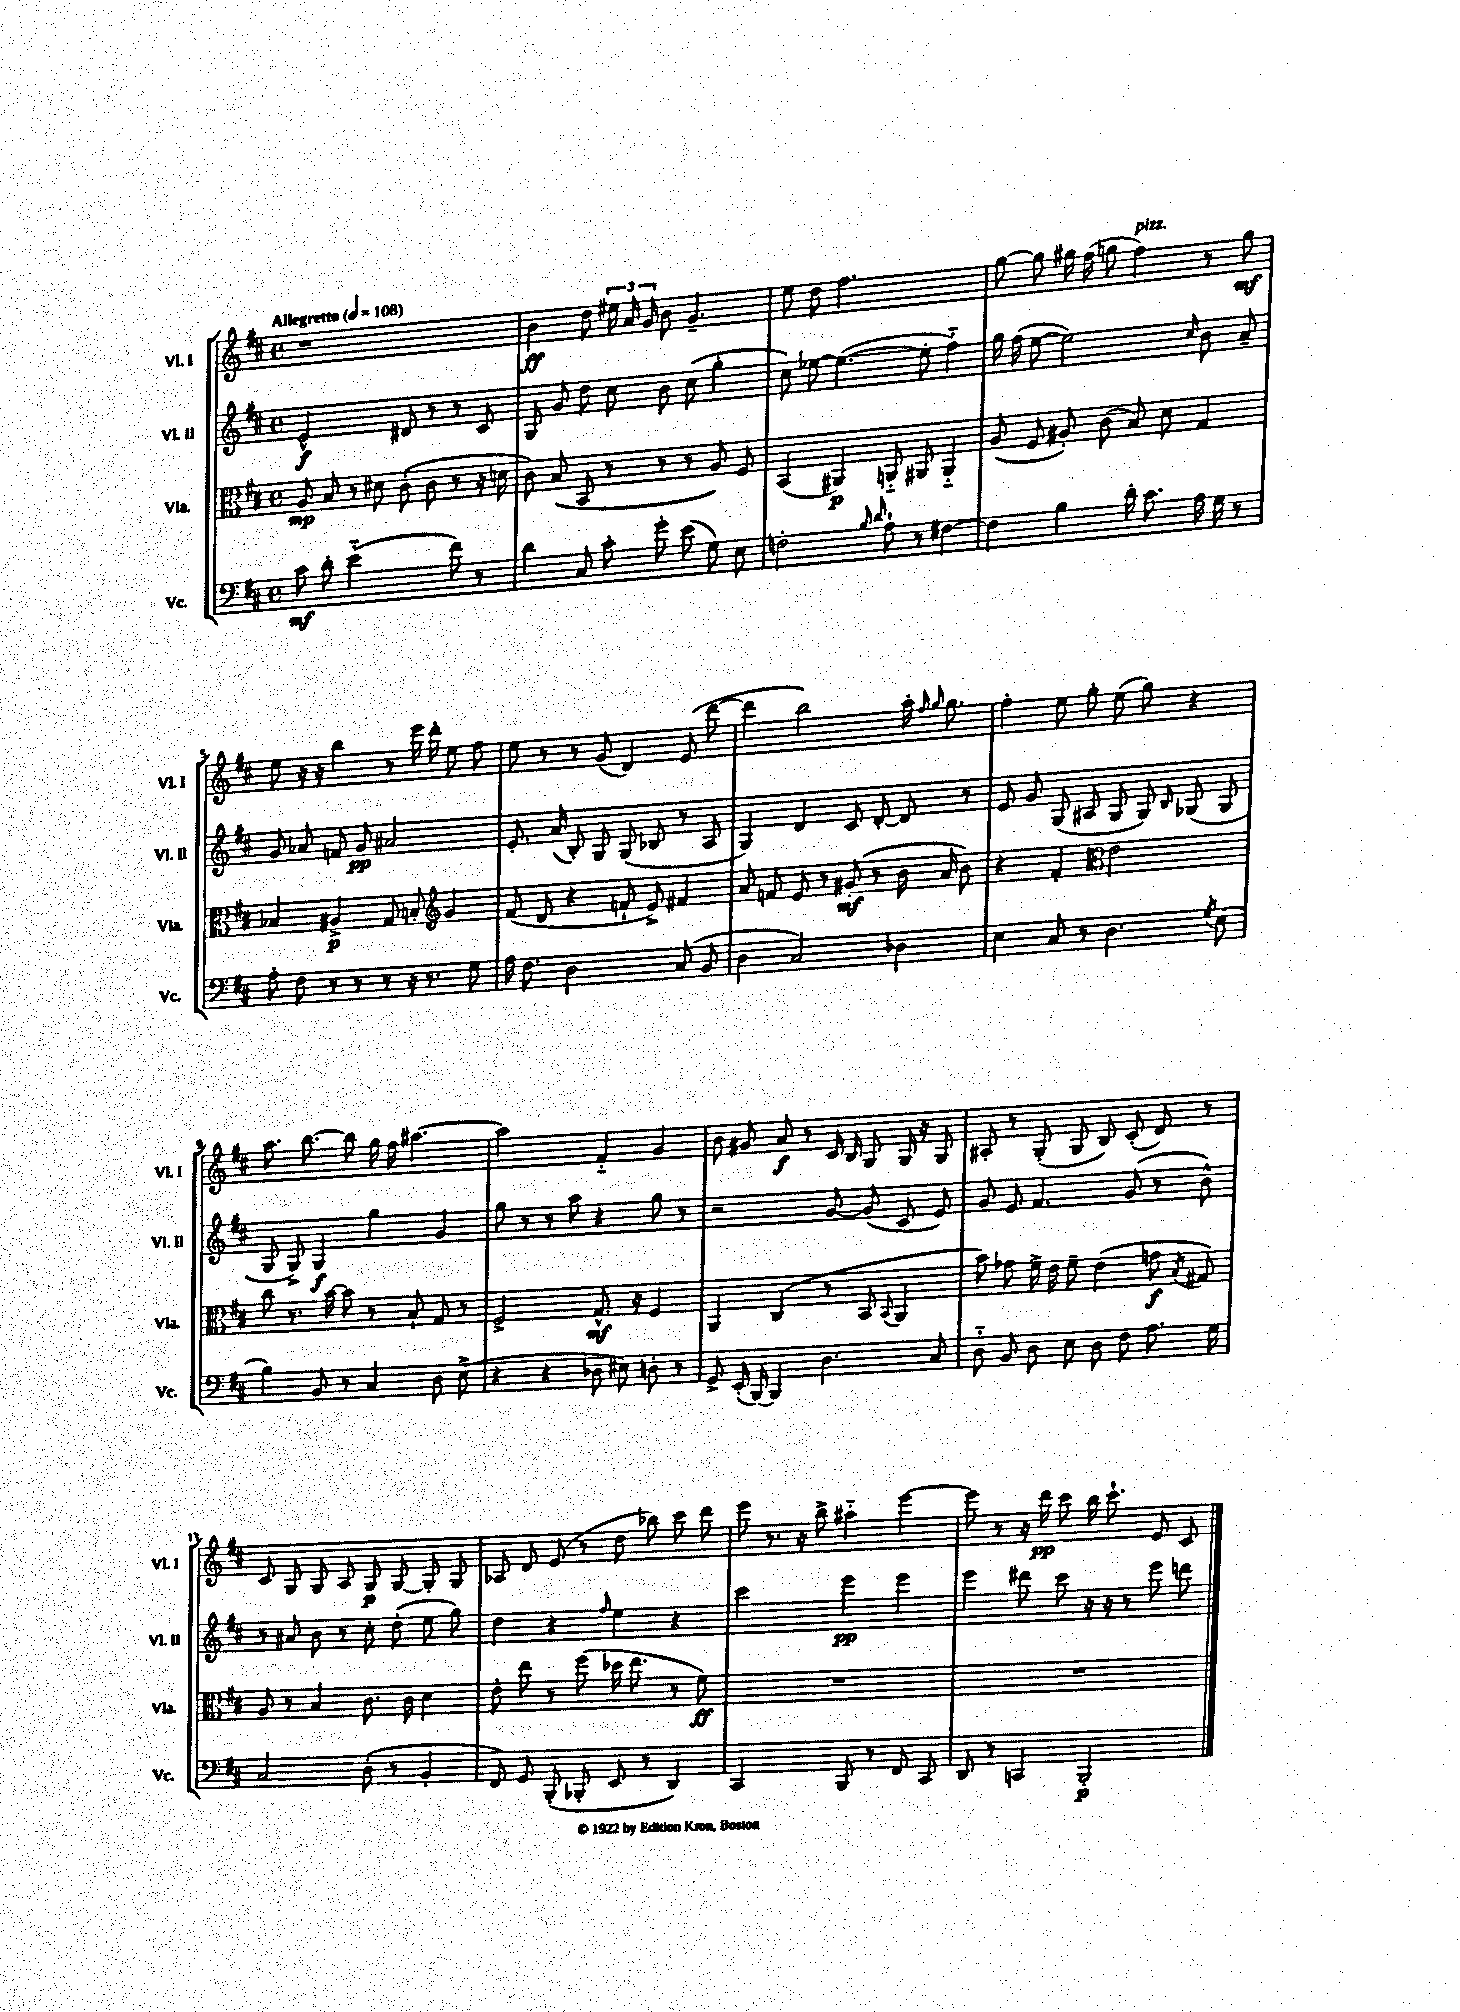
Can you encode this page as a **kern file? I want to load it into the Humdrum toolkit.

**kern	**kern	**kern	**kern
*staff4	*staff3	*staff2	*staff1
*clefF4	*clefC3	*clefG2	*clefG2
*k[f#c#]	*k[f#c#]	*k[f#c#]	*k[f#c#]
*M4/4	*M4/4	*M4/4	*M4/4
*met(c)	*met(c)	*met(c)	*met(c)
*MM108	*MM108	*MM108	*MM108
8c#\	8A/	2e^^/	1r
8d'\	8B/	.	.
(2e'~\	8r	.	.
.	8d#\	.	.
.	(8c#'\	8d#/	.
.	8c#\	8r	.
8f#\)	8r	8r	.
8r	16r	8c#/	.
.	16d\	.	.
=	=	=	=
4d\	8c#\)	8G/	4b\
.	(8B/	8g/	.
8C#/	8BB/	8dd\	8dd\
8c#'\	8r	8cc#\	24ee#\
.	.	.	24a/
.	.	.	24g/
8g'\	8r	8b\	8b\
(8e\	8r	(8cc#\	4.g~/
8G\)	8A/)	4gg'\	.
8E\	8F#/	.	.
=	=	=	=
2F'\	(4BB/	8cc#\)	8ee\
.	.	[8ee-\	8dd\
.	4AA#/)	(4.ee-\_	2.ff#\
16qqB/	.	.	.
16qqd/	.	.	.
8A`\	8AA'~/	.	.
8r	8AA#/	8ee-'\]	.
[4F#\	4AA#'~/	4ff#'~\)	.
=	=	=	=
4F#\]	(8A/	16gg\	[8gg\
.	.	(16ff#\	.
.	8F#/	[8ee\	8gg\]
4B\	8A#'/)	2ee\])	16gg#\
.	.	.	(16ff#\
.	(8c#\	.	8gg\
16d'\	8B/)	.	4ff#\)
8.c#\	.	.	.
.	8d\	.	.
.	.	16qqcc#/	.
16A\	4G/	8b\	8r
16G\	.	.	.
8r	.	8a~/	8gg\
=	=	=	=
8A'\	4B-/	8g/	8ee\
8F#\	.	8a-/	16r
.	.	.	16r
8r	4A#^/	8f/	4bb\
8r	.	8g/	.
8r	8G/	2a#/	8r
16r	8B'/	.	16eee\
8.r	.	.	16ddd'\
*	*clefG2	*	*
.	4g/	.	8ee\
8G\	.	.	8ff#\
=	=	=	=
16A\	(8f#/	8.e'/	8ee\
8.F#\	.	.	.
.	8d/	.	8r
.	.	(16a/	.
2D\	4r	8B'/)	8r
.	.	8G/	(8g/
.	8f`/	(8G/	4d/)
.	8e^/)	8B-/	.
(8C#/	4f#/	8r	(8e/
8BB/	.	8A/	[8ddd\
=	=	=	=
4D\	8a/	4G/)	4ddd\]
.	8f/	.	.
2C#/)	8e/	4d/	2bb\)
.	8r	.	.
.	(8g#'/	8c#/	.
.	8r	[8d'/	.
4D-\	16b\	8d/]	16aa'\
.	.	.	16qqff#/
.	.	.	16qqgg/
.	16a/	.	8.gg\
.	8b\)	8r	.
=	=	=	=
4E\	4r	8e/	4ff#'\
.	.	8g/	.
8C#/	4f#'/	(8G/	8ee\
8r	.	8A#/	8gg'\
*	*clefC3	*	*
4.D\	2e\	8G/	(8ee\
.	.	8G/)	8gg\)
.	.	16qqB/	.
.	.	(8G-/	4r
8qG/	.	.	.
(8E\	.	8G-/	.
=	=	=	=
4B\)	8cc#\	8G/	8.aa\
.	8.r	8G^/)	.
.	.	.	[8.bb\
8BB/	.	4G/	.
.	[16b\	.	.
8r	8b\]	.	8bb\]
4C#/	8r	4gg\	16gg\
.	.	.	16ff#\
.	8B`/	.	[4.aa#\
8D\	8G/	4g/	.
(8E^\	8r	.	.
=	=	=	=
4r	2F#^/	8gg\	2aa#\]
.	.	8r	.
4r	.	8r	.
.	.	8aa\	.
8D-\	8.G^^/	4r	4f#'~/
8E#\)	.	.	.
.	16r	.	.
8D'\	4F#/	8gg\	4g/
8r	.	8r	.
=	=	=	=
8GG^/	4AA/	2r	8b\
(16EE'/	.	.	8g#/
[16BBB/)	.	.	.
4BBB/]	(4C#/	.	8a/
.	.	.	8r
4.D\	8r	[8g/	16c#/
.	.	.	16B/
.	8BB/	(8g/]	8G/
.	8qqBB/	.	.
.	4AA/	8c#/	16G/
.	.	.	16r
8C#/	.	8e/)	8G/
=	=	=	=
8D'~\	8b\)	8g/	8A#'/
8BB/	8g-\	8e/	8r
8D\	16f#^\	4.f#/	(8G'/
.	16e\	.	.
8E\	8f#~\	.	8G/
8D\	(4e\	.	8B/)
8F#\	.	(8g/	(8c#'/
8.A\	8g\	8r	8d/)
.	8qB/	.	.
.	8G#/)	8b^^\)	8r
16G\	.	.	.
=	=	=	=
2C#/	8A/	8r	8c#/
.	8r	8a#/	8G/
.	4B/	8b\	8G/
.	.	8r	8A/
(8D'\	8.c#\	8cc#'\	8G/
8r	.	(8dd'\	[8G/
.	16c#\	.	.
4BB'/	4d\	8ee\	8G'/]
.	.	8gg\)	8G/
=	=	=	=
8FF#/)	8e'\	4dd\	8A-/
8GG/	8ee\	.	8d/
(8BBB'/	8r	4r	(8e/
8BBB-'/	(8ff#\	.	8r
.	.	16qqff#/	.
8EE/	16dd-\	4ee\	8dd\
.	8.ee\	.	.
8r	.	.	8bb-\)
4DD/)	8r	4r	8ccc#\
.	8f#\)	.	8ddd\
=	=	=	=
2CC#/	1r	2ccc#\	8eee\
.	.	.	8.r
.	.	.	16r
.	.	.	8bb^\
8BBB/	.	4eee\	4aa#'~\
8r	.	.	.
8FF#/	.	4eee\	[4eee\
8CC#/	.	.	.
=	=	=	=
8DD/	1r	4eee\	8eee\]
8r	.	.	8r
4CC/	.	8ddd#\	16r
.	.	.	16ddd\
.	.	8ccc#\	8ccc#\
2BBB'/	.	16r	16bb\
.	.	16r	8.ccc#`\
.	.	8r	.
.	.	8eee\	8e/
.	.	8ddd\	8c#/
==	==	==	==
*-	*-	*-	*-
